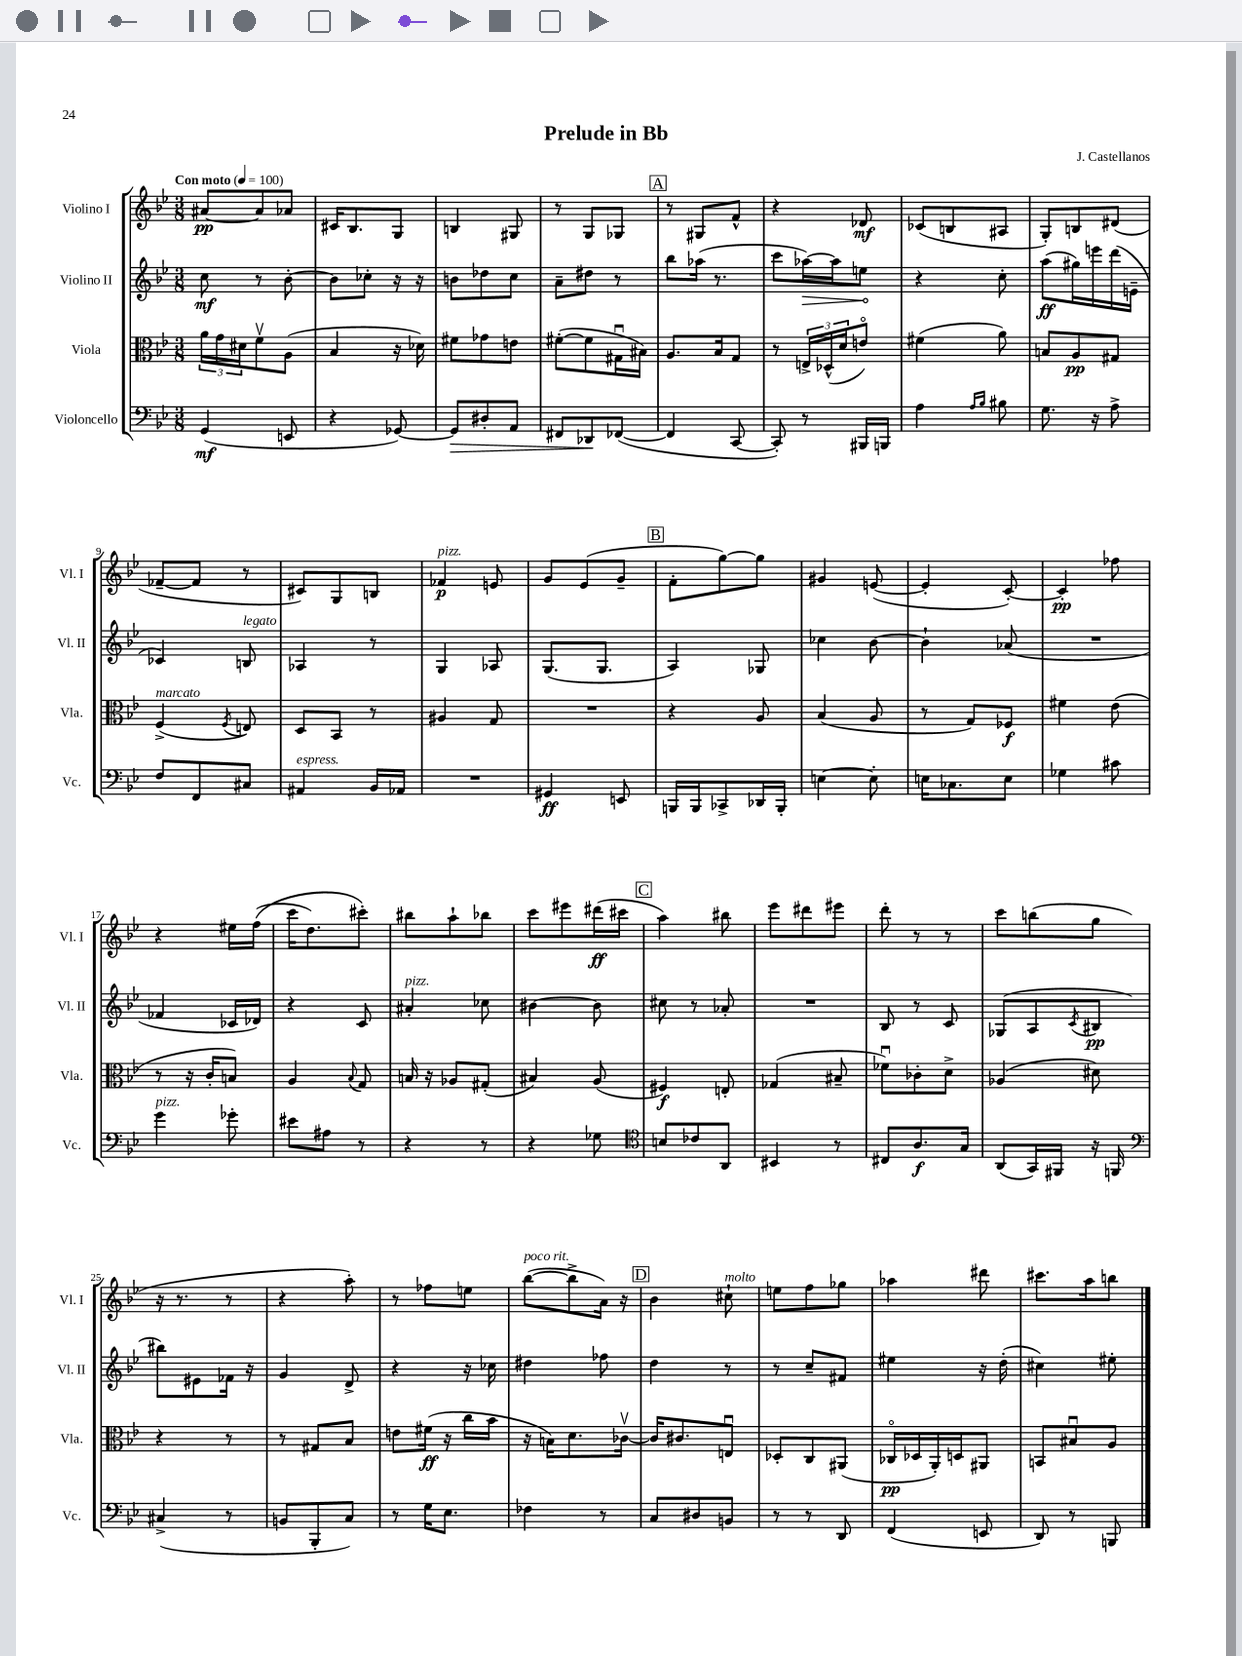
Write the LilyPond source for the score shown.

\header { title = "Prelude in Bb" composer = "J. Castellanos" }
<<
\new StaffGroup <<
\new Staff = "s0" \with { instrumentName = "Violino I" shortInstrumentName = "Vl. I" } {
    \clef treble \key bes \major \numericTimeSignature \time 3/8 \tempo "Con moto" 4 = 100
    ais'8~\pp ais'8 aes'8 |
    cis'16 bes8. g8 |
    b4 gis8 |
    r8 g8 ges8 |
    \mark \markup { \box "A" } r8 gis8 f'8-^ |
    r4 des'8\mf |
    ces'8( b8 ais8 |
    g8-.) b8 dis'8( |
    fes'8~-- fes'8 r8 |
    cis'8) g8 b8 |
    fes'4\p^\markup { \italic "pizz." } e'8 |
    g'8 ees'8( g'8-- |
    \mark \markup { \box "B" } f'8-. g''8~) g''8 |
    gis'4 e'8~( |
    e'4-. c'8~-.) |
    c'4-.\pp fes''8 |
    r4 eis''16 f''16(\( |
    c'''16 d''8.) cis'''8-.\) |
    bis''8 a''8-! bes''8 |
    c'''8 eis'''8 dis'''16\ff( cis'''16 |
    \mark \markup { \box "C" } a''4) bis''8 |
    ees'''8 dis'''8 eis'''8 |
    d'''8-. r8 r8 |
    c'''8 b''8( g''8 |
    r16 r8. r8 |
    r4 a''8-.) |
    r8 fes''8 e''8 |
    bes''8~^\markup { \italic "poco rit." }( bes''8-> a'16) r16 |
    \mark \markup { \box "D" } bes'4 cis''8-!^\markup { \italic "molto" } |
    e''8 f''8 ges''8 |
    aes''4 dis'''8 |
    cis'''8. a''16 b''8 \bar "|." |
}
\new Staff = "s1" \with { instrumentName = "Violino II" shortInstrumentName = "Vl. II" } {
    \clef treble \key bes \major \numericTimeSignature \time 3/8
    c''8\mf r8 bes'8~-. |
    bes'8 ces''8-. r16 r16 |
    b'8 des''8 c''8 |
    a'8-- dis''8 r8 |
    \mark \markup { \box "A" } bes''8 aes''16( r8. |
    c'''8 \once \override Hairpin.circled-tip = ##t aes''16~\>) aes''16 e''8\! |
    r4 c''8-. |
    a''8\ff( gis''16) e'''16 d'''16( e'16-- |
    ces'4) b8^\markup { \italic "legato" } |
    aes4 r8 |
    g4 aes8 |
    g8.( g8. |
    \mark \markup { \box "B" } a4) ges8 |
    ces''4 bes'8~ |
    bes'4-! aes'8( |
    R4. |
    fes'4 ces'16 des'16) |
    r4 c'8 |
    ais'4-.^\markup { \italic "pizz." } ces''8 |
    bis'4~ bis'8 |
    \mark \markup { \box "C" } cis''8 r8 aes'8-. |
    R4. |
    bes8 r8 c'8 |
    ges8( a8 \acciaccatura { c'8 } bis8\pp |
    bis''8) eis'8 fes'16 r16 |
    g'4 d'8-> |
    r4 r16 ces''16 |
    dis''4 fes''8 |
    \mark \markup { \box "D" } d''4 r8 |
    r8 c''8-- fis'8 |
    eis''4 r16 d''16-.( |
    cis''4) eis''8-. \bar "|." |
}
\new Staff = "s2" \with { instrumentName = "Viola" shortInstrumentName = "Vla." } {
    \clef alto \key bes \major \numericTimeSignature \time 3/8
    \tuplet 3/2 { a'16 g'16 dis'16 } f'8\upbow a8( |
    bes4 r16 des'16) |
    fis'8 ges'8 e'8 |
    fis'8~-.( fis'8 gis16\downbow bis16) |
    \mark \markup { \box "A" } a8. bes16 g8 |
    r8 \tuplet 3/2 { e16-> des16-^( d'16 } e'8\flageolet) |
    fis'4( a'8) |
    b8 a8\pp gis8 |
    f4->^\markup { \italic "marcato" }( \acciaccatura { f8 } e8) |
    d8 bes,8 r8 |
    ais4 g8 |
    R4. |
    \mark \markup { \box "B" } r4 a8 |
    bes4( a8 |
    r8 g8) fes8\f |
    fis'4 ees'8( |
    r8 r16 c'16-. b8) |
    a4 \appoggiatura { bes8 } g8 |
    b16 r16 aes8 gis8-.( |
    bis4) a8( |
    \mark \markup { \box "C" } fis4\f) e8-. |
    ges4( bis8-- |
    fes'8\downbow) ces'8-. d'8-> |
    aes4( dis'8) |
    r4 r8 |
    r8 gis8 bes8 |
    e'8 fis'16\ff( r16 c''16 bes'16 |
    r16 b16) d'8. ces'16~\upbow |
    \mark \markup { \box "D" } ces'16 cis'8. e8\downbow |
    des8-. c8 ais,8( |
    ces16\flageolet\pp des16 a,16-.) d16 ais,8 |
    b,8 bis8\downbow a8 \bar "|." |
}
\new Staff = "s3" \with { instrumentName = "Violoncello" shortInstrumentName = "Vc." } {
    \clef bass \key bes \major \numericTimeSignature \time 3/8
    g,4\mf( e,8 |
    r4 ges,8~) |
    ges,8\> dis8-. a,8 |
    fis,8 des,8\! fes,8~( |
    \mark \markup { \box "A" } fes,4 c,8~ |
    c,8-.) r8 bis,,16 b,,16 |
    a4 \grace { a16 bes16 } bis8 |
    g8. r16 a8-> |
    f8 f,8 cis8 |
    ais,4^\markup { \italic "espress." } bes,16 aes,16 |
    R4. |
    gis,4\ff e,8 |
    \mark \markup { \box "B" } b,,16 b,,16 ces,8-> des,16 b,,16-. |
    e4~ e8-. |
    e16 ces8. e8 |
    ges4 cis'8 |
    g'4^\markup { \italic "pizz." } ges'8-. |
    eis'8 ais8 r8 |
    r4 r8 |
    r4 ges8 |
    \mark \markup { \box "C" } \clef tenor b8 ces'8 a,8 |
    bis,4 r8 |
    cis8 a8.\f g16 |
    a,8( g,16) fis,16 r16 f,16 |
    \clef bass cis4->( r8 |
    b,8 bes,,8-. c8) |
    r8 g16 ees8. |
    fes4 r8 |
    \mark \markup { \box "D" } c8 dis8 b,8 |
    r8 r8 d,8 |
    f,4( e,8 |
    d,8) r8 b,,8 \bar "|." |
}
>>
>>
